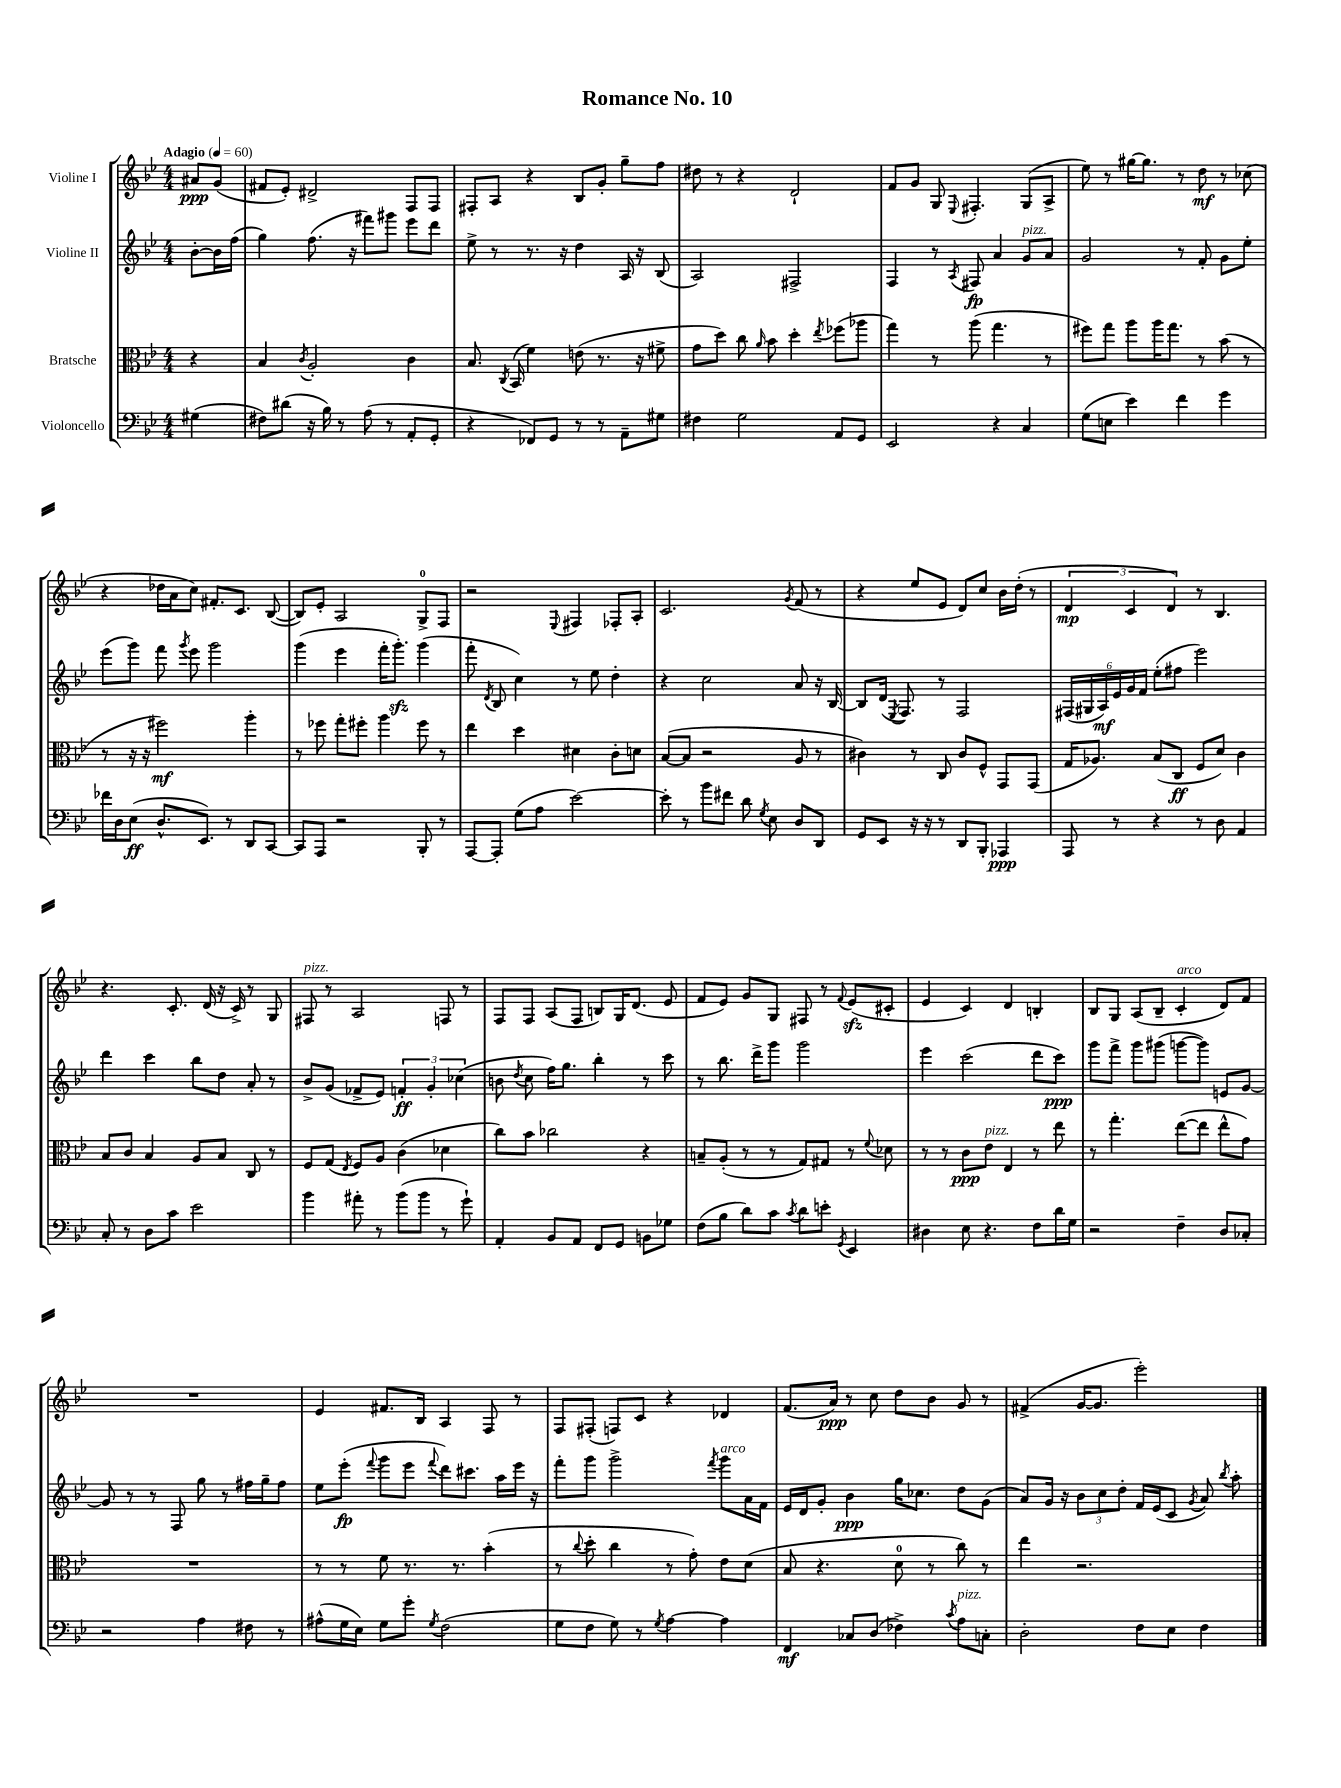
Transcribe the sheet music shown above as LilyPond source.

\header { title = "Romance No. 10" }
<<
\new StaffGroup <<
\new Staff = "s0" \with { instrumentName = "Violine I" } {
    \clef treble \key bes \major \numericTimeSignature \time 4/4 \partial 4 \tempo "Adagio" 4 = 60
    \autoBeamOff ais'8[\ppp g'8]( |
    fis'8[ ees'8]-.) dis'2-> f8[ f8] |
    fis8[-. a8] r4 bes8[ g'8]-. g''8[-- f''8] |
    dis''8 r8 r4 d'2-! |
    f'8[ g'8] g8 \appoggiatura { ees8 } fis4.-. g8[( a8]-> |
    ees''8) r8 gis''16[~ gis''8.] r8 d''8\mf r8 ces''8( |
    r4 des''16[ a'16 c''8]) fis'8.[-. c'8.] bes8~( |
    bes8[) ees'8]-. a2 g8[-0-> f8] |
    r2 \appoggiatura { ees8 } fis4 fes8[-. a8]-. |
    c'2. \acciaccatura { g'8 } f'8( r8 |
    r4 ees''8[ ees'8] d'8[) c''8] bes'16[ d''16]-.( r8 |
    \tuplet 3/2 { d'4\mp c'4 d'4) } r8 bes4. |
    r4. c'8.-. d'16( r16 c'16->) r8 g8 |
    fis8^\markup { \italic "pizz." } r8 a2 f8 r8 |
    f8[ f8] a8[( f8] b8[) g16 d'8.]( ees'8 |
    f'8[ ees'8]) g'8[ g8] fis8 r8 \appoggiatura { f'8 } ees'8[\sfz( cis'8]-. |
    ees'4 c'4) d'4 b4-. |
    bes8[ g8] a8[( bes8]-- c'4-.^\markup { \italic "arco" } d'8[) f'8] |
    R1 |
    ees'4 fis'8.[ bes16] a4 f8 r8 |
    f8[ fis8]-.( f8[) c'8] r4 des'4 |
    f'8.[( a'16]\ppp) r8 c''8 d''8[ bes'8] g'8 r8 |
    fis'4->( g'16[~ g'8.] ees'''2-.) \bar "|." |
}
\new Staff = "s1" \with { instrumentName = "Violine II" } {
    \clef treble \key bes \major \numericTimeSignature \time 4/4 \partial 4
    \autoBeamOff bes'8[~-. bes'16 f''16]( |
    g''4) f''8.( r16 fis'''8[) gis'''8] ees'''8[ d'''8] |
    ees''8-> r8 r8. r16 d''4 a16 r16 bes8( |
    a2) fis2-> |
    f4 r8 \acciaccatura { a8 } fis8\fp a'4 g'8[^\markup { \italic "pizz." } a'8] |
    g'2 r8 f'8-. g'8[ ees''8]-. |
    ees'''8[( g'''8]) f'''8 \acciaccatura { g'''8 } ees'''8 g'''2 |
    g'''4( ees'''4 f'''16[-. g'''8.]-.\sfz) g'''4( |
    f'''8-. \acciaccatura { d'8 } bes8 c''4) r8 ees''8 d''4-. |
    r4 c''2 a'8 r16 bes16~ |
    bes8[ d'16]( \acciaccatura { ees8 } f8.) r8 f2 |
    \tuplet 6/4 { fis16[( gis16 a16\mf) ees'16 g'16 f'16] } ees''8[-.( fis''8] ees'''2) |
    d'''4 c'''4 bes''8[ d''8] a'8-. r8 |
    bes'8[-> g'8]( fes'8[-> ees'8]) \tuplet 3/2 { f'4-.\ff g'4-. ces''4( } |
    b'8 \acciaccatura { d''8 } c''8 f''16[) g''8.] bes''4-. r8 c'''8 |
    r8 bes''8. d'''16[-> g'''8] g'''2 |
    ees'''4 c'''2( d'''8[ c'''8]\ppp) |
    g'''8[ f'''8]-> g'''8[ gis'''8]( g'''8[~ g'''8]) e'8[ g'8]~ |
    g'8 r8 r8 f8 g''8 r8 fis''16[ g''16-- fis''8] |
    ees''8[ ees'''8]-.\fp( \appoggiatura { f'''8 } g'''8[ ees'''8] \appoggiatura { f'''8 } d'''8[) cis'''8.] a''16[ ees'''16] r16 |
    f'''8[-. g'''8] g'''2-> \acciaccatura { f'''8 } g'''8[^\markup { \italic "arco" } a'16 f'16] |
    ees'16[ d'16 g'8]-. bes'4\ppp g''16[ ces''8.] d''8[ g'8]( |
    a'8[) g'16] r16 \tuplet 3/2 { bes'8[ c''8 d''8]-. } f'16[ ees'16( c'8] \acciaccatura { g'8 } a'8) \acciaccatura { bes''8 } a''8-. \bar "|." |
}
\new Staff = "s2" \with { instrumentName = "Bratsche" } {
    \clef alto \key bes \major \numericTimeSignature \time 4/4 \partial 4
    \autoBeamOff r4 |
    bes4 \acciaccatura { c'8 } a2-. c'4 |
    bes8. \acciaccatura { c8 } bes,16( f'4) e'8( r8. r16 fis'8-> |
    g'8[ d''8]) c''8 \grace { a'16 } bes'8 d''4-. \acciaccatura { ees''8 } fes''8[( aes''8] |
    g''4) r8 a''8( g''4. r8 |
    fis''8[) g''8] a''8[ a''16 g''8.] r8 bes'8( r8 |
    r8 r16 r16 fis''2\mf) a''4-. |
    r8 fes''8 g''8[-. fis''8]-. a''4 fis''8 r8 |
    ees''4 d''4 dis'4 c'8[-. d'8] |
    bes8[~( bes8] r2 a8 r8 |
    cis'4) r8 c8 cis'8[ f8]-^ g,8[ g,8]( |
    g16[ aes8.]) bes8[( c8]\ff f8[ d'8]) c'4 |
    bes8[ c'8] bes4 a8[ bes8] c8 r8 |
    f8[ g8]( \acciaccatura { ees8 } f8[) a8] c'4( des'4 |
    c''8[) bes'8] ces''2 r4 |
    b8[-- a8]-.( r8 r8 g8[) gis8] r8 \appoggiatura { f'8 } des'8 |
    r8 r8 c'8[\ppp ees'8]^\markup { \italic "pizz." } ees4 r8 ees''8 |
    r8 g''4.-. ees''8[~( ees''8] ees''8[-^ g'8]) |
    R1 |
    r8 r8 f'8 r8. r8. bes'4-.( |
    r8 \appoggiatura { c''8 } d''8-. c''4 r8 g'8-.) ees'8[ d'8]( |
    bes8 r4. d'8-0 r8 c''8) r8 |
    ees''4 r2. \bar "|." |
}
\new Staff = "s3" \with { instrumentName = "Violoncello" } {
    \clef bass \key bes \major \numericTimeSignature \time 4/4 \partial 4
    \autoBeamOff gis4( |
    fis8[) dis'8]( r16 bes16) r8 a8( r8 a,8[-. g,8]-. |
    r4 fes,8[) g,8] r8 r8 a,8[-- gis8] |
    fis4 g2 a,8[ g,8] |
    ees,2 r4 c4 |
    g8[( e8] ees'4) f'4 g'4 |
    fes'16[ d16 ees8]\ff( d8.[-^ ees,8.]) r8 d,8[ c,8]~ |
    c,8[ a,,8] r2 bes,,8-. r8 |
    a,,8[~ a,,8]-. g8[( a8] ees'2~) |
    ees'8-. r8 bes'8[ fis'8] d'8 \acciaccatura { g8 } ees8 d8[ d,8] |
    g,8[ ees,8] r16 r16 r8 d,8[ bes,,8]-. aes,,4\ppp |
    a,,8 r8 r4 r8 d8 a,4 |
    c8-. r8 d8[ c'8] ees'2 |
    bes'4 ais'8-. r8 bes'8[( bes'8] r8 g'8-!) |
    a,4-. bes,8[ a,8] f,8[ g,8] b,8[ ges8] |
    f8[( bes8] d'8[) c'8] \acciaccatura { c'8 } d'8[ e'8]-. \acciaccatura { g,8 } ees,4 |
    dis4 ees8 r4. f8[ d'16 g16] |
    r2 f4-- d8[ ces8]-. |
    r2 a4 fis8 r8 |
    ais8[-^( g16 ees16]) g8[ g'8]-. \acciaccatura { g8 } f2( |
    g8[ f8] g8) r8 \acciaccatura { g8 } a4~ a4 |
    f,4\mf ces8[ d8]( fes4->) \acciaccatura { c'8 } a8[^\markup { \italic "pizz." } c8]-. |
    d2-. f8[ ees8] f4 \bar "|." |
}
>>
>>
\layout { \context { \Score \remove "Bar_number_engraver" } }
